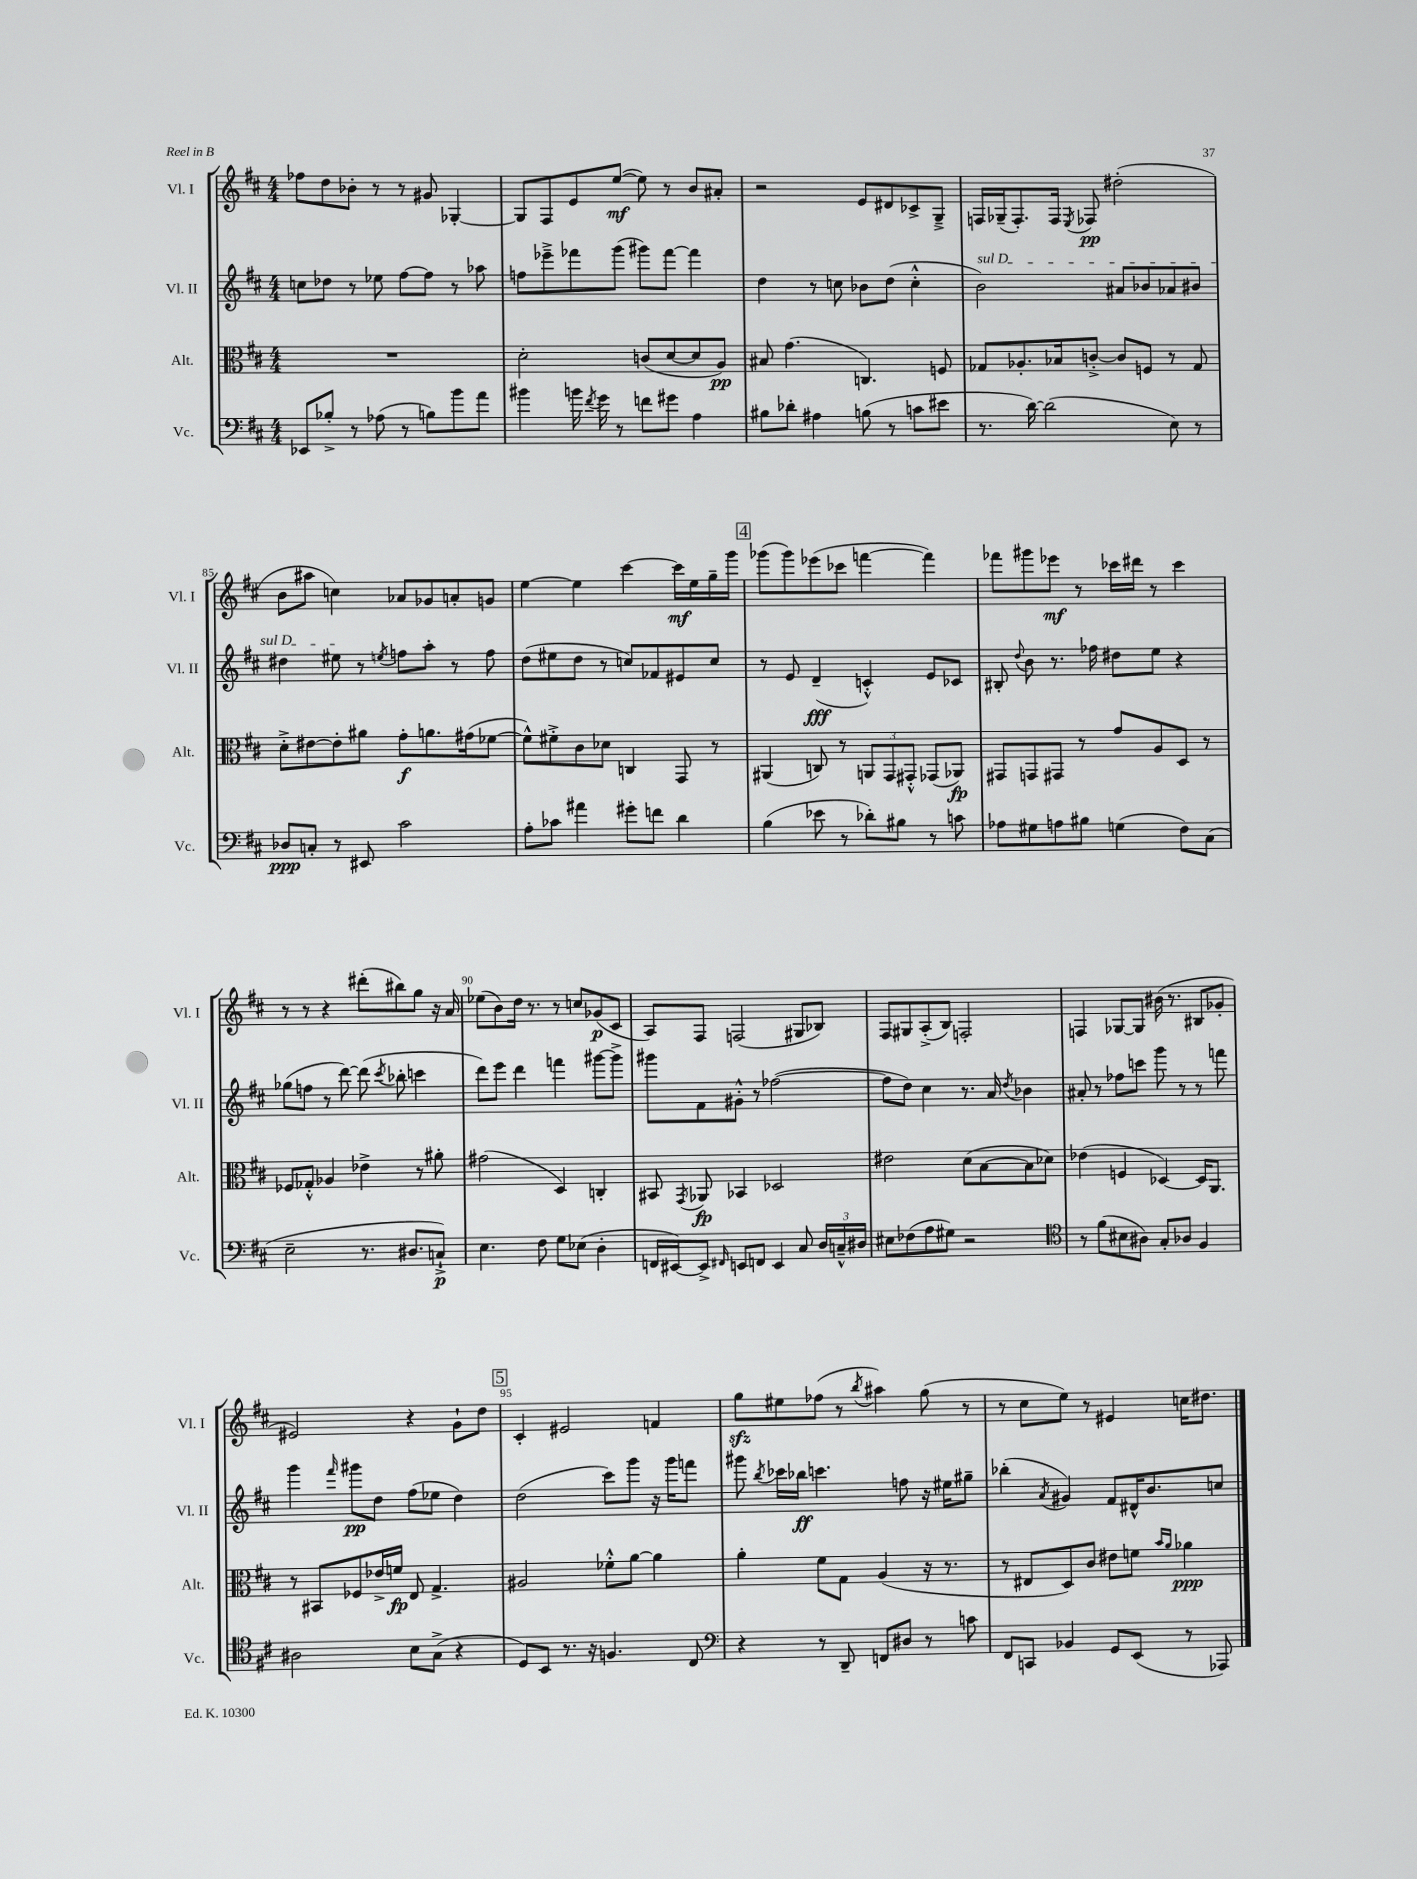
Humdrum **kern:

**kern	**dynam	**kern	**dynam	**kern	**dynam	**kern	**dynam
*part4	*part4	*part3	*part3	*part2	*part2	*part1	*part1
*staff4	*staff4	*staff3	*staff3	*staff2	*staff2	*staff1	*staff1
*I"Vc.	*	*I"Alt.	*	*I"Vl. II	*	*I"Vl. I	*
*I'Vc.	*	*I'Alt.	*	*I'Vl. II	*	*I'Vl. I	*
*clefF4	*	*clefC3	*	*clefG2	*	*clefG2	*
*k[f#c#]	*	*k[f#c#]	*	*k[f#c#]	*	*k[f#c#]	*
*M4/4	*	*M4/4	*	*M4/4	*	*M4/4	*
=81	=81	=81	=81	=81	=81	=81	=81
8EE-X/L	.	1r	.	8ccn\L	.	8ff-X\L	.
8B-X'^/J	.	.	.	8dd-X\J	.	8dd\	.
8r	.	.	.	8r	.	8b-X'\J	.
(8A-X\	.	.	.	8ee-X\	.	8r	.
8r	.	.	.	[8ff#\L	.	8r	.
8Bn\L)	.	.	.	8ff#\J]	.	8g#X/	.
8b\	.	.	.	8r	.	[4G-X'/	.
8a\J	.	.	.	8aa-X\	.	.	.
=82	=82	=82	=82	=82	=82	=82	=82
4b#X\	.	2d'\	.	8ffn\L	.	8G-/L]	.
.	.	.	.	8eee-X~^\	.	8F#/	.
16bn\	.	.	.	8fff-X\	.	8e/	.
8qf#/	.	.	.	.	.	.	.
16g\	.	.	.	.	.	.	.
8r	.	.	.	(8ggg\J	.	([8ee/J	mf
8fn\L	.	(8cn/L	.	8ggg#X\L)	.	8ee\])	.
8g#X\J	.	[8d/	.	[8fff-\J	.	8r	.
4A\	.	8d/]	.	4fff-\]	.	8b/L	.
.	.	8A/J)	pp	.	.	8a#X'/J	.
=83	=83	=83	=83	=83	=83	=83	=83
8B#X\L	.	8B#X/	.	4dd\	.	2r	.
8d-X'\J	.	(4.g\	.	.	.	.	.
4A#X\	.	.	.	8r	.	.	.
.	.	.	.	8ccn\	.	.	.
(8Bn\	.	4.Cn/)	.	8b-X\L	.	8e/L	.
8r	.	.	.	(8dd\J	.	8d#X/	.
8cn\L	.	.	.	4cc'^^\	.	8c-X^/	.
8e#X\J	.	8Fn/	.	.	.	8G~^/J	.
=84	=84	=84	=84	=84	=84	=84	=84
!	!	!	!	!LO:TX:a:i:t=sul D	!	!	!
8.r	.	8G-X/L	.	2b\)	.	16Fn/LL	.
.	.	.	.	.	.	(16G-X~/J	.
.	.	8.A-X'/	.	.	.	8.F'/)	.
[16d\)	.	.	.	.	.	.	.
(2d\]	.	.	.	.	.	.	.
.	.	16B-X/k	.	.	.	16F/Jk	.
.	.	.	.	.	.	8qE/	.
.	.	[8cn'^/J	.	.	.	8F-X/	pp
.	.	8c/L]	.	8a#X/L	.	(2dd#X'\	.
.	.	8Fn/J	.	8b-X/	.	.	.
8E\)	.	8r	.	8a-X/	.	.	.
8r	.	8G-/	.	8b#X/J	.	.	.
!!LO:LB:g=z
=85	=85	=85	=85	=85	=85	=85	=85
8D-X/L	ppp	8d'^\L	.	4dd#X\	.	8b\L	.
8Cn'/J	.	[8e#X\	.	.	.	8aa#X\J	.
8r	.	8e#'\]	.	8ee#X\	.	4ccn\)	.
8EE#X/	.	8a#X\J	.	8r	.	.	.
.	.	.	.	8qeen/	.	.	.
2c#\	.	8g'\L	f	8ffn\L	.	8a-X/L	.
.	.	8.an\	.	8aa'\J	.	8g-X/	.
.	.	.	.	8r	.	8an'/	.
.	.	(16g#X\k	.	.	.	.	.
.	.	[8f-X\J	.	8ff\	.	8gn/J	.
=86	=86	=86	=86	=86	=86	=86	=86
8A'\L	.	8f-^^\L])	.	(8dd\L	.	[4ee\	.
8c-X\J	.	8f#X'^\	.	8ee#X\	.	.	.
4a#X\	.	8c#\	.	8dd\J	.	4ee\]	.
.	.	8d-X\J	.	8r	.	.	.
8g#X'\L	.	4Cn/	.	8ccn/L)	.	[4ccc#\	.
8fn\J	.	.	.	8f-X/	.	.	.
4d\	.	8GG/	.	8e#X/	.	16ccc#\LL]	mf
.	.	.	.	.	.	16ee\	.
.	.	8r	.	8cc/J	.	16gg~\	.
.	.	.	.	.	.	16ggg\JJ	.
!!LO:REH:place=s1:t=4
=87	=87	=87	=87	=87	=87	=87	=87
(4B\	.	(4AA#X/	.	8r	.	(8ggg-X\L	.
.	.	.	.	8e/	.	8ggg-\)	.
8e-X\	.	8Cn/)	.	(4d~/	fff	(8eee-X\	.
8r	.	8r	.	.	.	8ccc-X\J	.
8d-X'\L)	.	12AAn/L	.	4cn'^^/)	.	[4fffn\	.
.	.	12GG/	.	.	.	.	.
8B#X\J	.	.	.	.	.	.	.
.	.	12GG#X'^^/J	.	.	.	.	.
8r	.	(8GG-X/L	.	8e/L	.	4fff\])	.
8cn\	.	8AA-X/J)	fp	8c-X/J	.	.	.
=88	=88	=88	=88	=88	=88	=88	=88
8A-X\L	.	8GG#X/L	.	8B#X'/	.	8fff-X\L	.
.	.	.	.	8qqdd/	.	.	.
8G#X\	.	8GGn/	.	8b\	.	8ggg#X\	.
8An\	.	8GG#X/J	.	8.r	.	8eee-X\J	mf
8B#X\J	.	8r	.	.	.	8r	.
.	.	.	.	16ff-X\	.	.	.
(4Gn\	.	8g/L	.	8dd#X\L	.	16ccc-X\LL	.
.	.	.	.	.	.	16ddd#X\JJ	.
.	.	8A/	.	8ee\J	.	8r	.
8F#\L)	.	8D/J	.	4r	.	4ccc-\	.
(8C#\J	.	8r	.	.	.	.	.
!!LO:LB:g=z
=89	=89	=89	=89	=89	=89	=89	=89
2E~\	.	8F-X/L	.	(8gg-X\L	.	8r	.
.	.	8G-X'^^/J	.	8ffn\J	.	8r	.
.	.	4A-X/	.	8r	.	4r	.
.	.	.	.	[8ddd\)	.	.	.
8.r	.	4e-X^\	.	(8ddd\]	.	(8ddd#X'\L	.
.	.	.	.	8qccc#/	.	.	.
.	.	.	.	8bb-X'\	.	8bb#X\)	.
8.D#X/L	.	.	.	.	.	.	.
.	.	8r	.	4cccn\	.	8gg\J	.
8Cn`^/J)	p	8a#X'\	.	.	.	16r	.
.	.	.	.	.	.	16a/	.
=90	=90	=90	=90	=90	=90	=90	=90
4.E\	.	(2g#X\	.	8ddd\L)	.	(8ee-X\L	.
.	.	.	.	8eee\J	.	8b\)	.
.	.	.	.	4ddd\	.	16dd\Jk	.
.	.	.	.	.	.	8.r	.
8F#\	.	.	.	.	.	.	.
8G\L	.	4D/)	.	4fffn\	.	8r	.
(8E-X\J	.	.	.	.	.	8ccn/L	.
4D'\	.	4Cn'/	.	[8ggg#X\L	.	(8g-X/	p
.	.	.	.	8ggg#^\J]	.	8c#/J	.
=91	=91	=91	=91	=91	=91	=91	=91
16FFn/LL	.	8BB#X/	.	8ggg#X\L	.	8A/L)	.
[16EE#X/J)	.	.	.	.	.	.	.
.	.	8qGG/	.	.	.	.	.
8EE#^/J]	.	8AA-X/	fp	8f#\	.	8F#/J	.
16qqFF#X/	.	.	.	.	.	.	.
8EEn/L	.	4BB-X/	.	8g#X'^^\J	.	(2Fn/	.
8FFn/J	.	.	.	8r	.	.	.
4EE/	.	2D-X/	.	([2ff-X\	.	.	.
8C#/	.	.	.	.	.	8G#X/L	.
24D/LL	.	.	.	.	.	8B-X/J)	.
24Cn~^^/	.	.	.	.	.	.	.
24D#X/JJ	.	.	.	.	.	.	.
=92	=92	=92	=92	=92	=92	=92	=92
8E#X\L	.	2e#X\	.	8ff-\L]	.	8F#/L	.
(8F-X\	.	.	.	8dd\J)	.	8G#X/	.
8A\	.	.	.	4cc#\	.	(8A'^/	.
8G#X\J)	.	.	.	.	.	8B/J)	.
2r	.	(8d\L	.	8.r	.	2Fn'/	.
.	.	[8B\	.	.	.	.	.
.	.	.	.	16a/	.	.	.
.	.	.	.	8qdd/	.	.	.
.	.	8B\]	.	4b-X\	.	.	.
.	.	8d-X\J)	.	.	.	.	.
=93	=93	=93	=93	=93	=93	=93	=93
*clefC4	*	*	*	*	*	*	*
8r	.	(4e-X\	.	8a#X'/	.	4Fn/	.
(8f#\L	.	.	.	8r	.	.	.
8B#X\	.	4Fn/	.	8ff-X\L	.	[8G-X/L	.
8A#X\J)	.	.	.	8cccn\J	.	8G-/J]	.
8G'/L	.	[4D-X/)	.	8ggg\	.	(16b#X\	.
.	.	.	.	.	.	8.r	.
8A-X/J	.	.	.	8r	.	.	.
4F#/	.	16D-/KL]	.	8r	.	8B#X/L	.
.	.	8.AA/J	.	.	.	.	.
.	.	.	.	8fffn\	.	8g-X'/J	.
!!LO:LB:g=z
=94	=94	=94	=94	=94	=94	=94	=94
2A#X\	.	8r	.	4ggg\	.	2e#X/)	.
.	.	8BB#X/L	.	.	.	.	.
.	.	.	.	16qqfff#/	.	.	.
.	.	8F-X/	.	8ggg#X\L	pp	.	.
.	.	16e-X^/L	.	8dd\J	.	.	.
.	.	16fn/JJ	fp	.	.	.	.
8B\L	.	8E/	.	(8ff#\L	.	4r	.
(8G^\J	.	4.G^/	.	8ee-X\J	.	.	.
4r	.	.	.	4dd\)	.	8g`\L	.
.	.	.	.	.	.	8dd\J	.
!!LO:REH:place=s1:t=5
=95	=95	=95	=95	=95	=95	=95	=95
8D/L)	.	2A#X/	.	(2dd\	.	4c#'/	.
8BB/J	.	.	.	.	.	.	.
8.r	.	.	.	.	.	2e#X/	.
16r	.	.	.	.	.	.	.
4.Fn/	.	8f-X'^^\L	.	8ccc#\L)	.	.	.
.	.	[8a\J	.	8ggg\J	.	.	.
.	.	4a\]	.	16r	.	4fn/	.
.	.	.	.	16ggg\KL	.	.	.
8C#/	.	.	.	8fffn\J	.	.	.
=96	=96	=96	=96	=96	=96	=96	=96
*clefF4	*	*	*	*	*	*	*
4r	.	4a'\	.	8ggg#X\	.	8ggzz\L	.
.	.	.	.	8qbb/	.	.	.
.	.	.	.	16ccc-X\LL	.	8ee#X\	.
.	.	.	.	16bb-X\JJ	ff	.	.
8r	.	8f#\L	.	4.cccn\	.	(8ff-X\J	.
8DD~/	.	8G\J	.	.	.	8r	.
.	.	.	.	.	.	8qbb/	.
8FFn/L	.	(4A/	.	.	.	4aa#X\)	.
8D#X/J	.	.	.	8ffn\	.	.	.
8r	.	16r	.	16r	.	(8gg\	.
.	.	8.r	.	16ee#X\KL	.	.	.
8cn\	.	.	.	8gg#X~\J	.	8r	.
=97	=97	=97	=97	=97	=97	=97	=97
8FF#/L	.	8r	.	(4bb-X'\	.	8r	.
8CCn/J	.	8E#X/L	.	.	.	8cc#\L	.
.	.	.	.	8qa/	.	.	.
4BB-X/	.	8D/)	.	4g#X/)	.	8ee\J)	.
.	.	8c#/J	.	.	.	8r	.
8GG/L	.	8e#X\L	.	8f#/L	.	4e#X/	.
(8EE/J	.	8fn\J	.	16d#X^^/K	.	.	.
.	.	.	.	8.b/	.	.	.
.	.	16qqb/LL	.	.	.	.	.
.	.	16qqa/JJ	.	.	.	.	.
8r	.	4a-X\	ppp	.	.	16ccn\KL	.
.	.	.	.	.	.	8.dd#X\J	.
8AAA-X/)	.	.	.	8ccn/J	.	.	.
==	==	==	==	==	==	==	==
*-	*-	*-	*-	*-	*-	*-	*-
